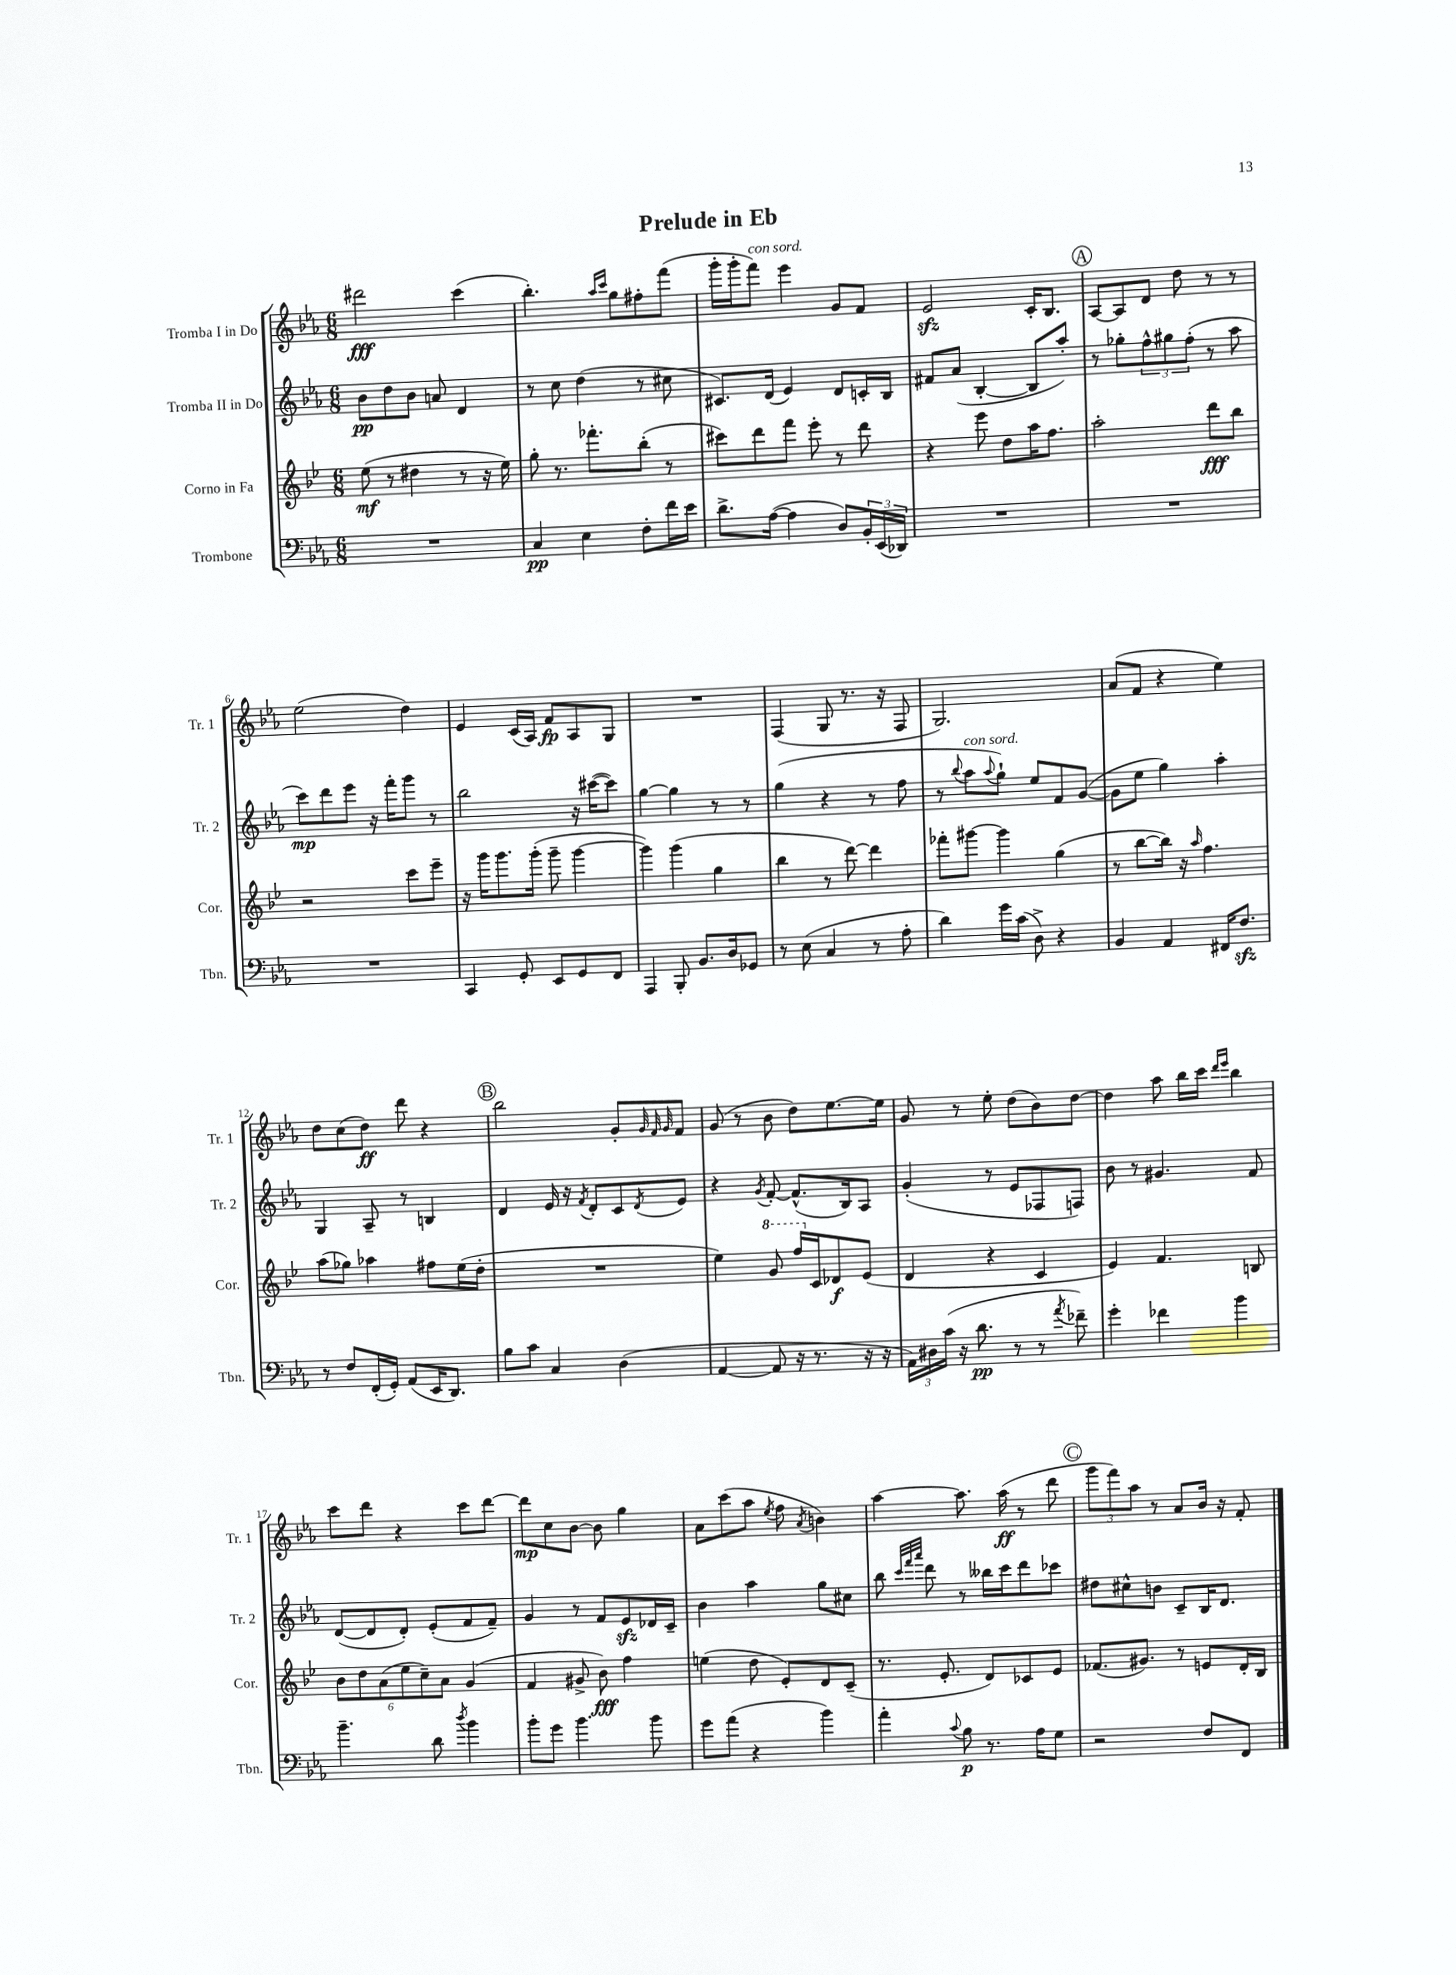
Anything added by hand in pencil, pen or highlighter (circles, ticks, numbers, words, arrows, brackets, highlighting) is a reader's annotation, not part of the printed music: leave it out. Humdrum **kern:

**kern	**kern	**kern	**kern
*staff4	*staff3	*staff2	*staff1
*clefF4	*clefG2	*clefG2	*clefG2
*k[b-e-a-]	*k[b-e-]	*k[b-e-a-]	*k[b-e-a-]
*M6/8	*M6/8	*M6/8	*M6/8
2.r	(8ee-	8b-	2ddd#
.	8r	8dd	.
.	4dd#	8b-	.
.	.	8a	.
.	8r	4d	(4ccc
.	16r	.	.
.	16ee-)	.	.
=	=	=	=
4C	8gg'	8r	4.bb-')
.	8.r	8cc	.
4E-	.	(4dd	.
.	8.fff-'	.	.
.	.	.	16qqaa-
.	.	.	16qqccc
.	.	.	8gg
8F'	(8bb-'	8r	8ff#'
16f	8r	8cc#	(8fff
16e-	.	.	.
=	=	=	=
8.d^	8ccc#)	8.c#)	16ggg'
.	.	.	16ggg'
.	8ddd	.	8fff)
([16A-	.	(16d	.
4A-]	8fff	4e-)	4eee-
.	8eee-'	.	.
8D)	8r	8d	8g
24BB-'	8ddd	16c'	8f
(24EE-	.	.	.
.	.	16B-	.
24DD-)	.	.	.
=	=	=	=
2.r	4r	8f#	2e-
.	.	(8a-	.
.	8eee-	[4B-'	.
.	8dd	.	.
.	16aa	8B-]	16c'
.	8.ff	.	8.B-
.	.	8aa-')	.
=	=	=	=
2.r	2aa'	8r	[8A-
.	.	8gg-'	8A-]
.	.	12ff^^	8d
.	.	12gg#	.
.	.	.	8dd
.	.	(12ff'	.
.	8ddd	8r	8r
.	8bb-	8aa-	8r
=	=	=	=
2.r	2r	8ccc)	(2ee-
.	.	8ddd	.
.	.	8eee-	.
.	.	16r	.
.	.	16fff'	.
.	8ccc	8ggg	4dd)
.	8eee-~	8r	.
=	=	=	=
4CC	16r	2bb-	4e-
.	16ggg	.	.
.	8.ggg	.	.
8GG'	.	.	(16c
.	(16ggg'	.	16A-)
8EE-	8ggg~	.	8f
8GG	[4ggg	16r	8A-
.	.	([16ccc#	.
8FF	.	8ccc#])	8G
=	=	=	=
4AAA-	4ggg])	[4gg	2.r
8BBB-'	(4ggg	4gg]	.
8.BB-	.	.	.
.	4gg	8r	.
16D	.	.	.
8GG-	.	8r	.
=	=	=	=
8r	4bb-	(4gg	(4F
(8E-	.	.	.
4C	8r	4r	8G
.	[8ddd)	.	8.r
8r	4ddd]	8r	.
.	.	.	16r
8A-'	.	8ff	8F
=	=	=	=
4d)	8fff-'	8r	2.G)
.	.	8qqbb-	.
.	[8ggg#	8aa-	.
.	.	8qqaa-	.
16g	4ggg#]	8gg`)	.
(16c	.	.	.
8D^)	.	8ee-	.
4r	(4gg	8f	.
.	.	([8g	.
=	=	=	=
4BB-	8r	8g]	(8a-
.	[8bb-	8ee-	8f
4AA-	16bb-])	4gg)	4r
.	16r	.	.
.	16qqaa	.	.
.	4.ff	.	.
16FF#	.	4aa-'	4ee-)
8.F	.	.	.
=	=	=	=
8r	(8aa	4G	8dd
8F	8gg-)	.	(8cc
(16FF'	4aa-	8A-~	8dd)
16GG')	.	.	.
(8AA-	.	8r	8ddd
16EE-	8ff#	4B	4r
8.DD)	.	.	.
.	(16ee-	.	.
.	16dd'	.	.
=	=	=	=
8B-	2.r	4d	2bb-
8c	.	.	.
4C	.	16e-	.
.	.	16r	.
.	.	8qf	.
.	.	8d'	.
(4D	.	8c	8g'
.	.	.	32qqg
.	.	.	32qqf
.	.	8qd	32qqg
.	.	8e-	8f
=	=	=	=
[4AA-	4ee-)	4r	(8g
.	.	.	8r
.	.	8qg	.
8AA-]	8gg	[8f'	8b-
16r	16fff	(8.f^^]	8dd)
8.r	16c	.	.
.	8d-	.	[8.ee-
.	.	16B-)	.
16r	(8e-	8A-	.
16r	.	.	16ee-]
=	=	=	=
24AA-)	4d	(4g'	8g
24D#	.	.	.
(24c	.	.	.
16r	.	.	8r
8.d	.	.	.
.	4r	8r	8ee-'
8r	.	8e-	(8dd
8r	4c	8F-	8b-)
8qa-	.	.	.
8f-~)	.	8F)	[8dd
=	=	=	=
4g'	4e-)	8b-	4dd]
.	.	8r	.
4f-	4.f	4.g#	8aa-
.	.	.	16bb-
.	.	.	16ccc
.	.	.	16qqddd
.	.	.	16qqeee-
4b-	.	.	4bb-
.	8B	8f	.
=	=	=	=
4.b-~	12b-	([8d	8ccc
.	12dd	.	.
.	.	8d]	8ddd
.	(12a	.	.
.	12ee-	8d')	4r
.	12cc~)	.	.
8d	.	(8e-'	.
.	12a	.	.
8qdd	.	.	.
4b-	(4g	8f	8ccc
.	.	8f~)	[8ddd
=	=	=	=
8b-'	4f	4g	8ddd]
8g	.	.	8cc
4.b-	8g#^	8r	[8b-
.	8b-)	8f	8b-]
.	4ff	8e-	4gg
8b-	.	16d-	.
.	.	16c~	.
=	=	=	=
8g	(4ee	4b-	8a-
(8a-	.	.	(8ccc
4r	8dd	4aa-	8aa-
.	.	.	8qee-
.	8e-')	.	8ff
.	.	.	8qa-
4b-)	8d	8gg	4b)
.	(8c~	8cc#	.
=	=	=	=
4a-'	8.r	8bb-	[4aa-
.	.	32qqccc	.
.	.	32qqfff	.
.	.	32qqaaa-	.
.	.	8ddd	.
.	8.e-'	.	.
8qqc	.	.	.
8B-	.	8r	8.aa-]
8.r	8d)	16bb--	.
.	.	16ccc	(16aa-
.	8c-	8ddd	8r
16A-	.	.	.
8G	8e-	8ccc-	8ddd
=	=	=	=
2r	(8.f-	8dd#	12ggg
.	.	.	12fff)
.	.	8cc#^^	.
.	.	.	12aa-
.	8.g#)	.	.
.	.	8b	8r
.	8r	8c~	8a-
8F	8e	16B-	16b-
.	.	8.d	16r
8FF	16d'	.	8f'
.	16B-	.	.
==	==	==	==
*-	*-	*-	*-
